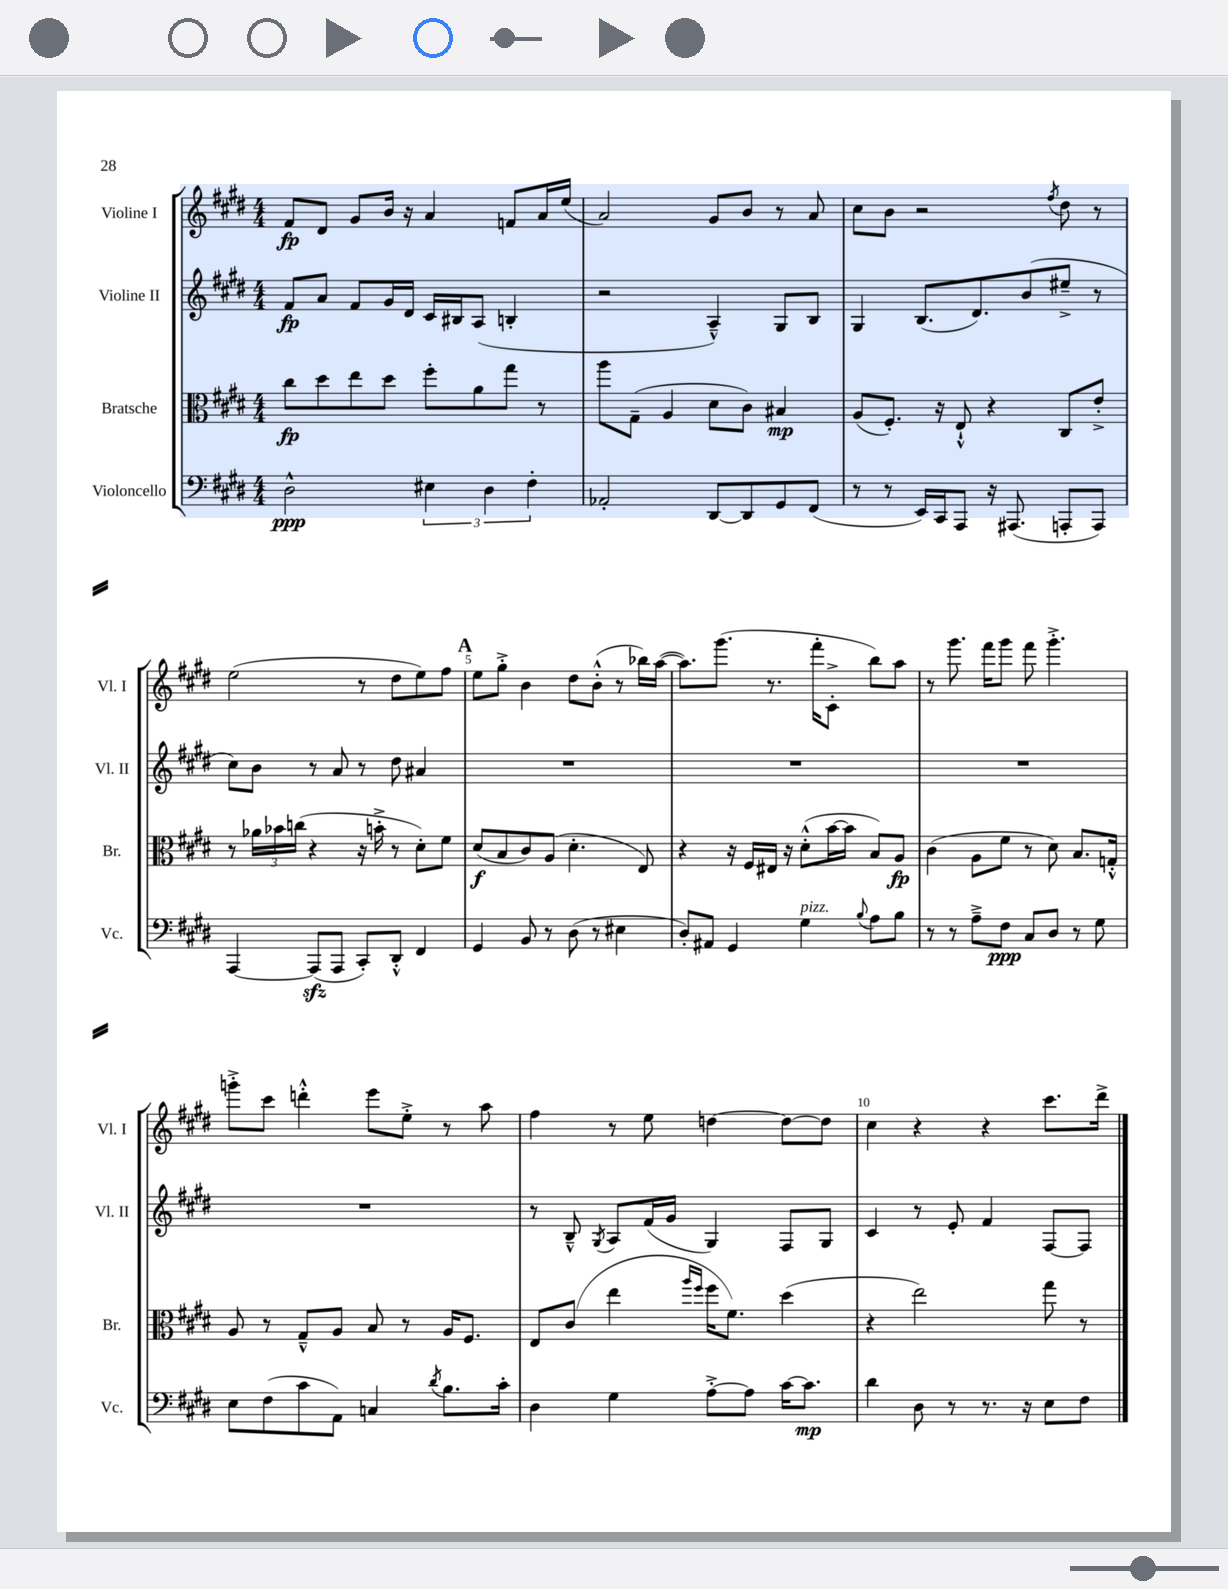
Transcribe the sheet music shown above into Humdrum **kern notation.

**kern	**kern	**kern	**kern
*staff4	*staff3	*staff2	*staff1
*clefF4	*clefC3	*clefG2	*clefG2
*k[f#c#g#d#]	*k[f#c#g#d#]	*k[f#c#g#d#]	*k[f#c#g#d#]
*M4/4	*M4/4	*M4/4	*M4/4
2D#^^	8cc#	8f#	8f#
.	8dd#	8a	8d#
.	8ee	8f#	8g#
.	8dd#	16g#	16b
.	.	16d#	16r
6E#	8ff#'	16c#	4a
.	.	16B#	.
.	8a	(8A	.
6D#	.	.	.
.	8gg#	4B'	8f
6F#'	.	.	.
.	8r	.	16a
.	.	.	(16ee
=	=	=	=
2AA-'	8aa	2r	2a)
.	(8G#~	.	.
.	4A	.	.
[8DD#	8d#	4A~^^)	8g#
8DD#]	8c#)	.	8b
8GG#	4B#	8G#	8r
(8FF#	.	8B	8a
=	=	=	=
8r	(8A	4G#	8cc#
8r	8.F#')	.	8b
16EE)	.	(8.B	2r
16CC#	16r	.	.
8AAA	8E`^^	.	.
.	.	8.d#)	.
16r	4r	.	.
(8.AAA#	.	.	.
.	.	(8b	.
.	.	.	8qff#
8AAA'	8C#	8ee#~^	8dd#
8AAA)	8e'^	8r	8r
=	=	=	=
[4AAA	8r	8cc#)	(2ee
.	24a-	8b	.
.	24b-	.	.
.	(24cc	.	.
(8AAA]	4r	8r	.
8AAA	.	8a	.
8CC#')	16r	8r	8r
.	16b'^	.	.
8DD#'^^	8r	8dd#	8dd#
4FF#	8d#')	4a#	8ee)
.	8f#	.	8ff#
=	=	=	=
4GG#	(8d#	1r	8ee
.	8B	.	8gg#'^
8BB	8c#)	.	4b
8r	(8A	.	.
(8D#	4.d#'	.	8dd#
8r	.	.	(8b'^^
4E#	.	.	8r
.	8E)	.	16bb-)
.	.	.	([16aa
=	=	=	=
8D#')	4r	1r	8.aa])
8AA#	.	.	.
.	.	.	(8.ggg#
4GG#	16r	.	.
.	16F#	.	.
.	16E#	.	8.r
.	16r	.	.
4G#	(8d#'^^	.	.
.	.	.	16fff#'
.	[16b	.	8c#'^
.	16b]	.	.
8qqB	.	.	.
8A	8B)	.	8bb)
8B	8A	.	8aa
=	=	=	=
8r	(4c#	1r	8r
8r	.	.	8.ggg#
8A~^	8A	.	.
.	.	.	16fff#
8F#	8f#	.	8ggg#
8C#	8r	.	8fff#
8D#	8d#)	.	4.ggg#'^
8r	8.B	.	.
8G#	.	.	.
.	16G'^^	.	.
=	=	=	=
8E	8A	1r	8ggg'^
(8F#	8r	.	8ccc#
8c#	8G#~^^	.	4ddd'^^
8AA)	8A	.	.
4C	8B	.	8eee
.	8r	.	8ee'^
8qd#	.	.	.
8.B	16A	.	8r
.	8.F#	.	.
.	.	.	8aa
16c#'	.	.	.
=	=	=	=
4D#	8E	8r	4ff#
.	(8c#	8B~^^	.
.	.	8qG#	.
4G#	4ee	8A	8r
.	.	(16f#	8ee
.	.	16g#	.
.	16qqaa	.	.
.	16qqff#	.	.
[8A'^	16ff#	4G#)	[4dd
.	8.f#)	.	.
8A]	.	.	.
[16c#	(4dd#	8F#	8dd_
8.c#]	.	.	.
.	.	8G#	8dd]
=	=	=	=
4d#	4r	4c#	4cc#
8D#	2ee)	8r	4r
8r	.	8e'	.
8.r	.	4f#	4r
16r	.	.	.
8E	8gg#	[8F#	8.ccc#
8F#	8r	8F#]	.
.	.	.	16ddd#^
==	==	==	==
*-	*-	*-	*-
